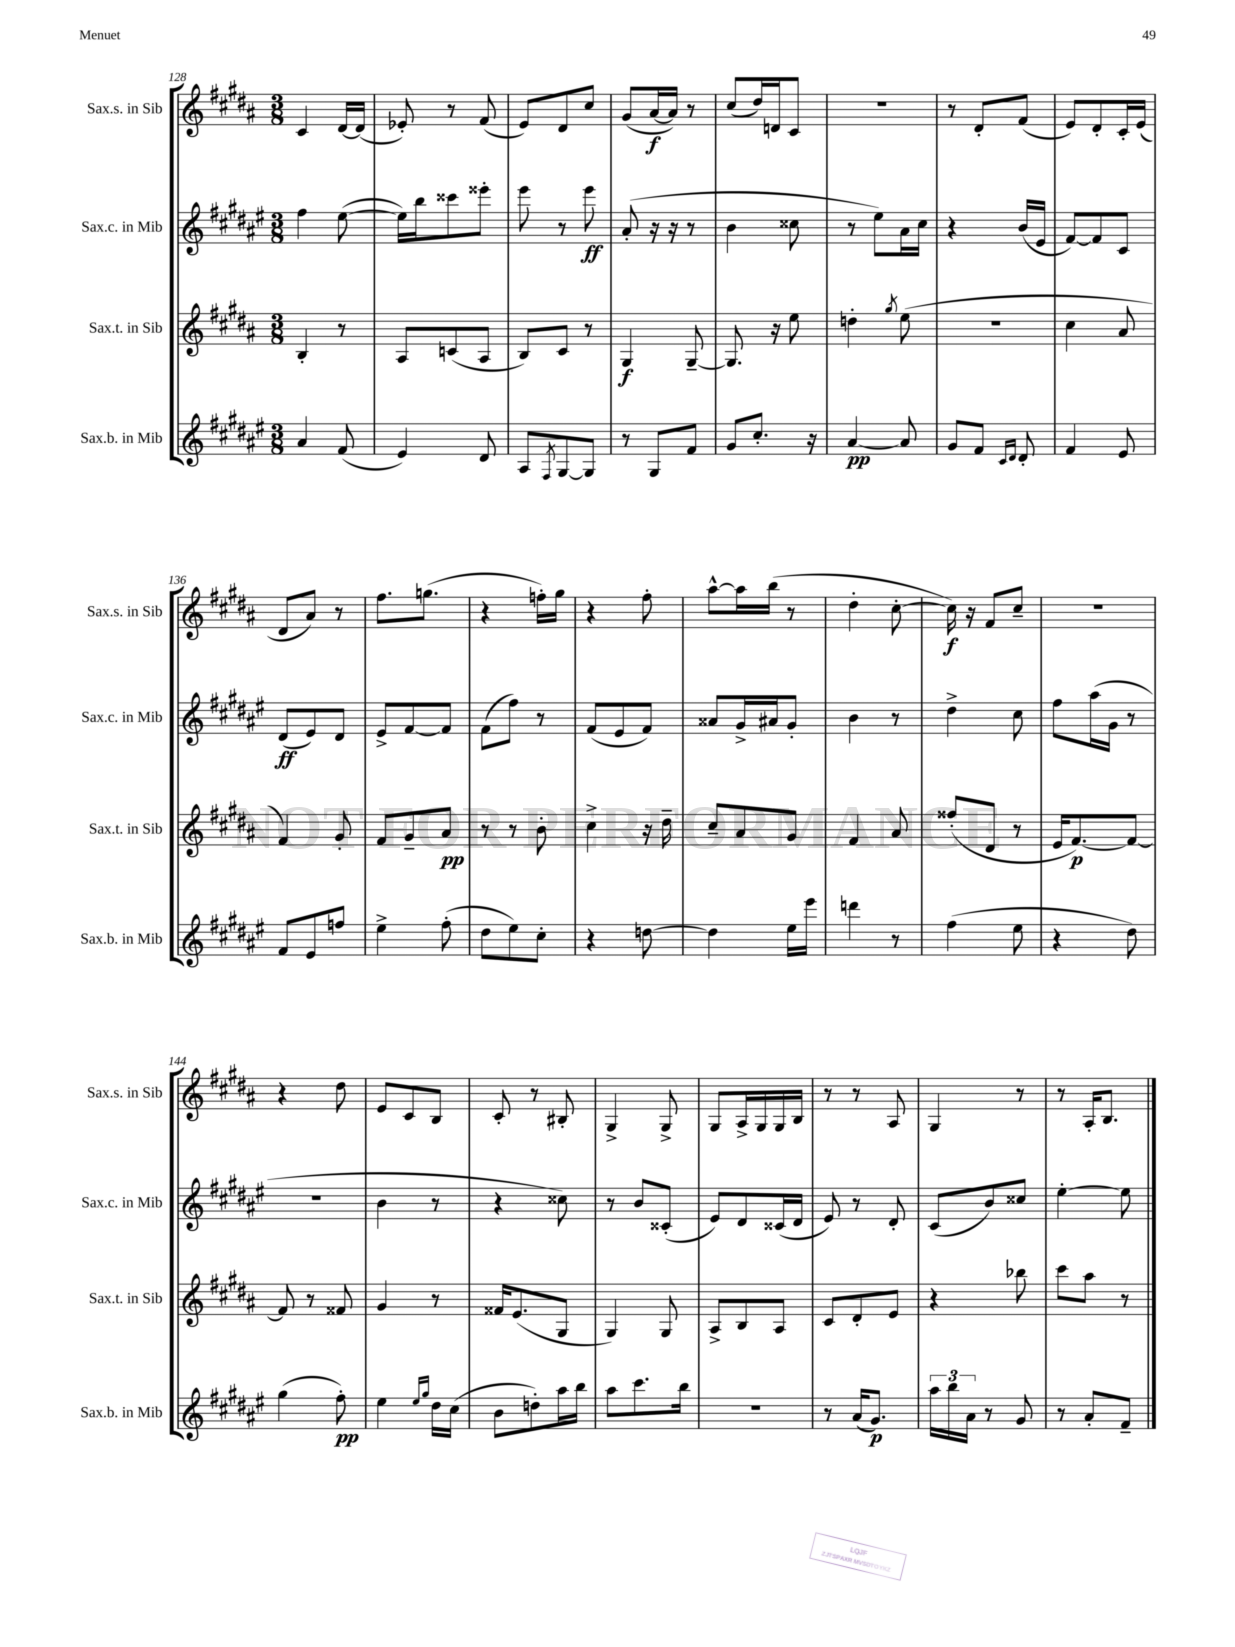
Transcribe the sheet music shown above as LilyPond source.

<<
\new StaffGroup <<
\new Staff = "s0" \with { instrumentName = "Sax.s. in Sib" shortInstrumentName = "Sax.s. in Sib" } {
    \clef treble \key b \major \numericTimeSignature \time 3/8
    cis'4 dis'16~ dis'16( |
    ees'8-.) r8 fis'8( |
    e'8) dis'8 cis''8 |
    gis'8( ais'16~\f ais'16) r8 |
    cis''8( dis''16) d'16 cis'8 |
    R4. |
    r8 dis'8-. fis'8( |
    e'8) dis'8-. cis'16-. e'16( |
    dis'8 ais'8) r8 |
    fis''8. g''8.( |
    r4 f''16-.) gis''16 |
    r4 fis''8-. |
    ais''8~-^ ais''16 b''16( r8 |
    dis''4-. cis''8~-. |
    cis''16\f) r16 fis'8 cis''8-- |
    R4. |
    r4 dis''8 |
    e'8 cis'8 b8 |
    cis'8-. r8 bis8-. |
    gis4-> gis8-> |
    gis8 ais16-> gis16 gis16 b16 |
    r8 r8 ais8 |
    gis4 r8 |
    r8 ais16-. b8. \bar "|." |
}
\new Staff = "s1" \with { instrumentName = "Sax.c. in Mib" shortInstrumentName = "Sax.c. in Mib" } {
    \clef treble \key fis \major \numericTimeSignature \time 3/8
    fis''4 eis''8~( |
    eis''16) b''16 cisis'''8 eisis'''8-. |
    eis'''8 r8 eis'''8\ff |
    ais'8-.( r16 r16 r8 |
    b'4 cisis''8 |
    r8 eis''8) ais'16 cis''16 |
    r4 b'16( eis'16 |
    fis'8~) fis'8 cis'8 |
    dis'8\ff( eis'8) dis'8 |
    eis'8-> fis'8~ fis'8 |
    fis'8( fis''8) r8 |
    fis'8( eis'8 fis'8) |
    aisis'8 gis'16-> ais'16 gis'8-. |
    b'4 r8 |
    dis''4-> cis''8 |
    fis''8 ais''16( gis'16 r8 |
    r4. |
    b'4 r8 |
    r4 cisis''8) |
    r8 b'8 cisis'8-.( |
    eis'8) dis'8 cisis'16( dis'16 |
    eis'8) r8 dis'8-. |
    cis'8( b'8) cisis''8 |
    eis''4~-. eis''8 \bar "|." |
}
\new Staff = "s2" \with { instrumentName = "Sax.t. in Sib" shortInstrumentName = "Sax.t. in Sib" } {
    \clef treble \key b \major \numericTimeSignature \time 3/8
    b4-. r8 |
    ais8 c'8( ais8 |
    b8) cis'8 r8 |
    gis4\f gis8~-- |
    gis8. r16 e''8 |
    d''4-. \acciaccatura { gis''8 } e''8( |
    R4. |
    cis''4 ais'8 |
    fis'4) gis'8-. |
    fis'8 gis'8-- ais'8\pp |
    r8 r8 b'8-. |
    cis''4-> r16 dis''16-- |
    cis''8-- ais'8 gis'8 |
    fis'4 ais'8 |
    fisis''8-.( dis'8 r8 |
    e'16 fis'8.~\p) fis'8~ |
    fis'8 r8 fisis'8 |
    gis'4 r8 |
    fisis'16 e'8.( gis8 |
    gis4) gis8 |
    ais8-> b8 ais8 |
    cis'8 dis'8-. e'8 |
    r4 bes''8 |
    cis'''8 ais''8 r8 \bar "|." |
}
\new Staff = "s3" \with { instrumentName = "Sax.b. in Mib" shortInstrumentName = "Sax.b. in Mib" } {
    \clef treble \key fis \major \numericTimeSignature \time 3/8
    ais'4 fis'8( |
    eis'4) dis'8 |
    ais8 \acciaccatura { fis8 } gis8~ gis8 |
    r8 gis8 fis'8 |
    gis'8 cis''8.-. r16 |
    ais'4~\pp ais'8 |
    gis'8 fis'8 \grace { cis'16 dis'16 } dis'8-. |
    fis'4 eis'8 |
    fis'8 eis'8 f''8 |
    eis''4-> fis''8-.( |
    dis''8 eis''8) cis''8-. |
    r4 d''8~ |
    d''4 eis''16 eis'''16 |
    d'''4 r8 |
    fis''4( eis''8 |
    r4 dis''8) |
    gis''4( fis''8-.\pp) |
    eis''4 \grace { eis''16 gis''16 } dis''16 cis''16( |
    b'8 d''8-.) ais''16 b''16 |
    ais''8 cis'''8. b''16 |
    R4. |
    r8 ais'16( gis'8.\p) |
    \tuplet 3/2 { ais''16 b''16 ais'16 } r8 gis'8 |
    r8 ais'8-. fis'8-- \bar "|." |
}
>>
>>
\layout { \context { \Score currentBarNumber = #128 } }
